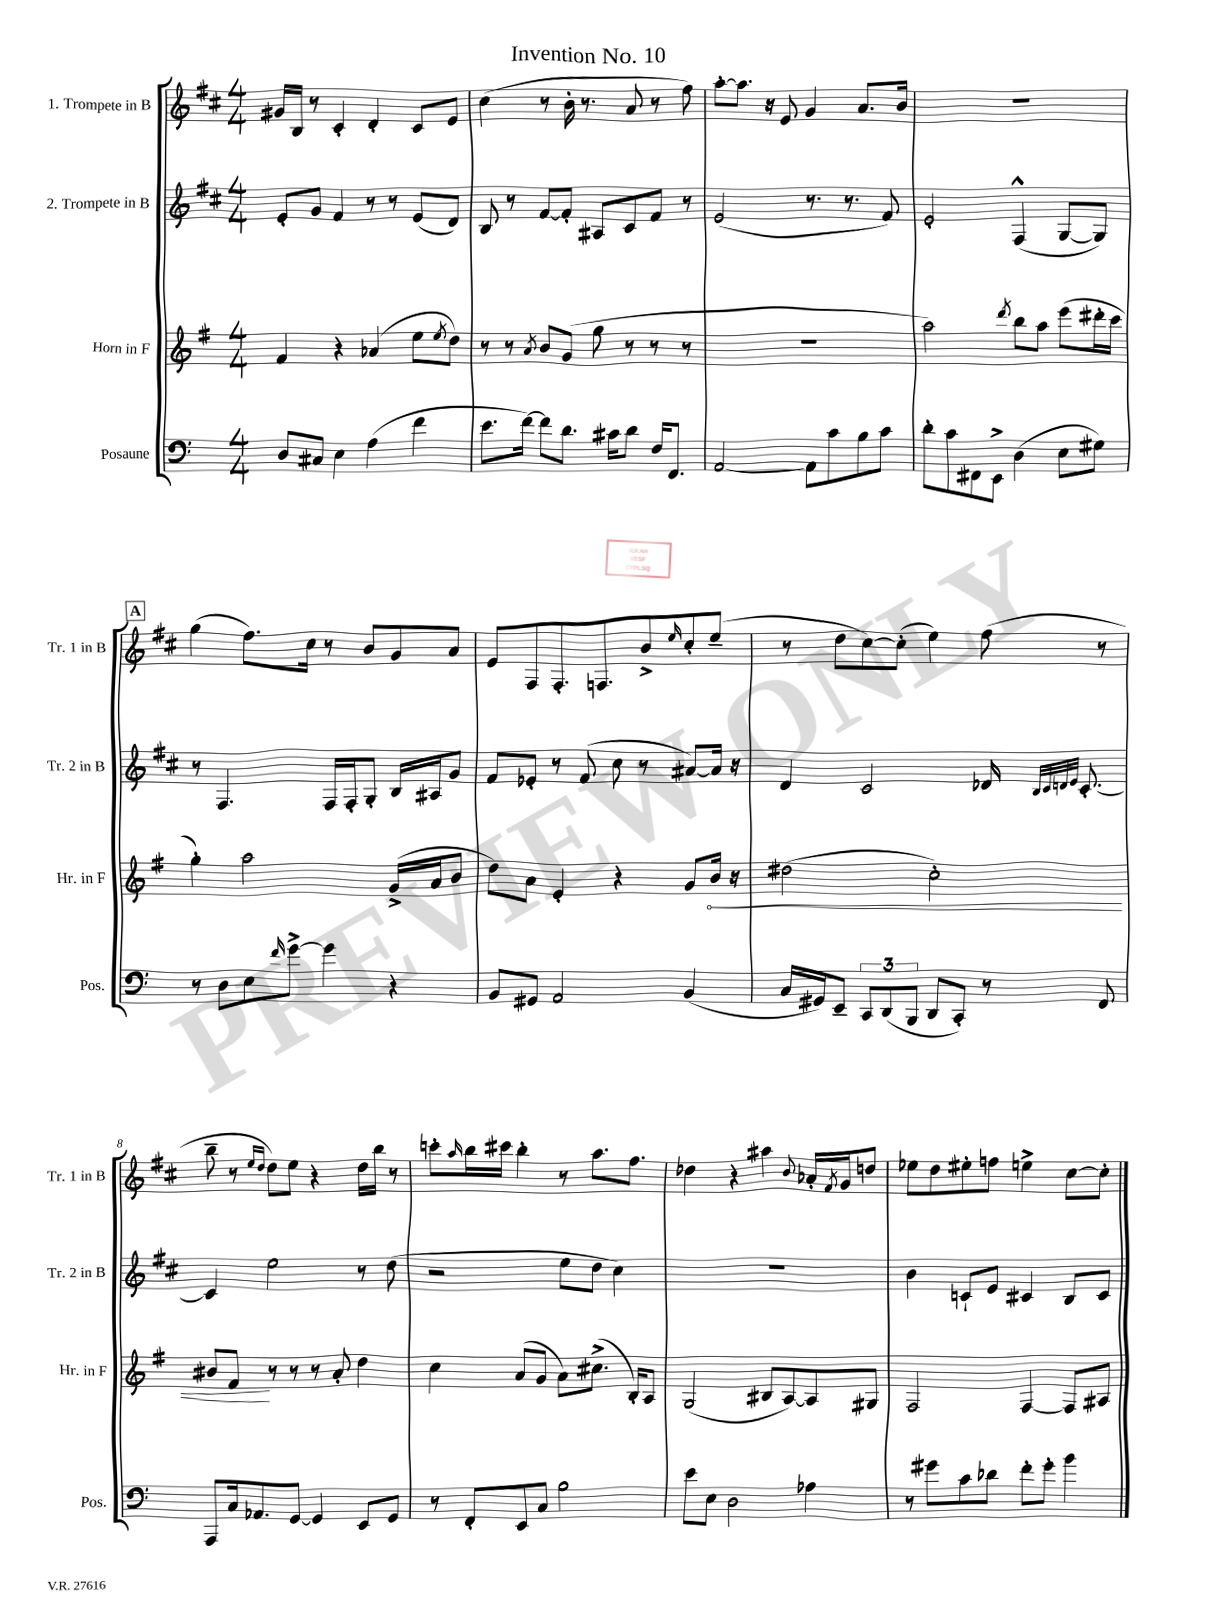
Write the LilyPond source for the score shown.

\header { title = "Invention No. 10" }
<<
\new StaffGroup <<
\new Staff = "s0" \with { instrumentName = "1. Trompete in B" shortInstrumentName = "Tr. 1 in B" } {
    \clef treble \key d \major \numericTimeSignature \time 4/4
    gis'16 b16 r8 cis'4-. d'4-. cis'8 e'8 |
    cis''4( r8 b'16-. r8. a'8 r8 fis''8) |
    a''8~-. a''8. r16 e'8 g'4 a'8. b'16 |
    R1 |
    \mark \markup { \box "A" } g''4( fis''8.) cis''16 r8 b'8 g'8 a'8 |
    e'8 fis8 fis8.-. f8. b'8-> \grace { e''16 } cis''8-. e''8--( |
    r8 d''8 cis''8~) cis''8-.( e''4) fis''8( r8 |
    b''8-- r8 \grace { e''16 d''16 } d''8) e''8 r4 d''16 b''16 r8 |
    c'''8-. \grace { a''16 } b''16 cis'''16 b''4-. r8 a''8. fis''8. |
    des''4 r4 ais''4 \appoggiatura { b'8 } aes'16-. \acciaccatura { fis'8 } g'16 d''8 |
    ees''8 d''8 eis''8-. f''8 e''4-> cis''8~ cis''8-. \bar "|." |
}
\new Staff = "s1" \with { instrumentName = "2. Trompete in B" shortInstrumentName = "Tr. 2 in B" } {
    \clef treble \key d \major \numericTimeSignature \time 4/4
    e'8-. g'8 fis'4 r8 r8 e'8( d'8) |
    b8 r8 fis'8~ fis'8-. ais8 cis'8 fis'8 r8 |
    e'2( r8. r8. fis'8) |
    e'2-. fis4-^( g8~ g8) |
    \mark \markup { \box "A" } r8 fis4. fis16 fis16-. g8-. b16 ais16 g'8 |
    fis'8 ees'8-. r8 fis'8( cis''8 r8 ais'8~) ais'16 r16 |
    d'4 cis'2 des'16 \grace { b32 cis'32 d'32 e'32 } cis'8.~-. |
    cis'4 e''2 r8 d''8( |
    r2 e''8 d''8 cis''4) |
    R1 |
    b'4 c'8-! e'8 cis'4 b8 cis'8 \bar "|." |
}
\new Staff = "s2" \with { instrumentName = "Horn in F" shortInstrumentName = "Hr. in F" } {
    \clef treble \key g \major \numericTimeSignature \time 4/4
    fis'4 r4 aes'4( e''8 \acciaccatura { e''8 } d''8) |
    r8 r8 \acciaccatura { a'8 } b'8 g'8( g''8 r8 r8 r8 |
    R1 |
    a''2) \acciaccatura { d'''8 } b''8 a''8 e'''8( dis'''16-. c'''16 |
    \mark \markup { \box "A" } g''4-.) a''2 g'16->( a'16 b'8 |
    d''8) a'8 e'4-. r4 g'8 \once \override Hairpin.circled-tip = ##t b'16\< r16 |
    dis''2( c''2-.) |
    bis'8 fis'8\! r8 r8 r8 a'8-. d''4 |
    c''4 a'8( g'8 a'8) cis''8.->( b16-.) a8 |
    g2( bis8 a8~) a8 gis8 |
    fis2 fis4~ fis8 ais8 \bar "|." |
}
\new Staff = "s3" \with { instrumentName = "Posaune" shortInstrumentName = "Pos." } {
    \clef bass \key c \major \numericTimeSignature \time 4/4
    d8 cis8 e4 a4( f'4 |
    e'8. f'16~) f'8 d'8. cis'16 d'8 f16 f,8. |
    a,2~ a,8 c'8 b8 c'8 |
    d'8-. c'8 fis,8 e,8-> d4( e8 gis8) |
    \mark \markup { \box "A" } r8 d8 e8 \grace { f'16 } g'8~-> g'4 r4 |
    b,8 gis,8 a,2 b,4( |
    c16 gis,16) e,8-- \tuplet 3/2 { c,8 d,8( b,,8 } d,8 c,8-.) r8 f,8 |
    a,,8 c16 aes,8. g,8~ g,4 e,8 g,8 |
    r8 f,8-. e,8 c8 b2 |
    e'8 e8 d2 aes4 |
    r8 gis'8 c'8 des'8 f'8-. gis'8-. b'4 \bar "|." |
}
>>
>>
